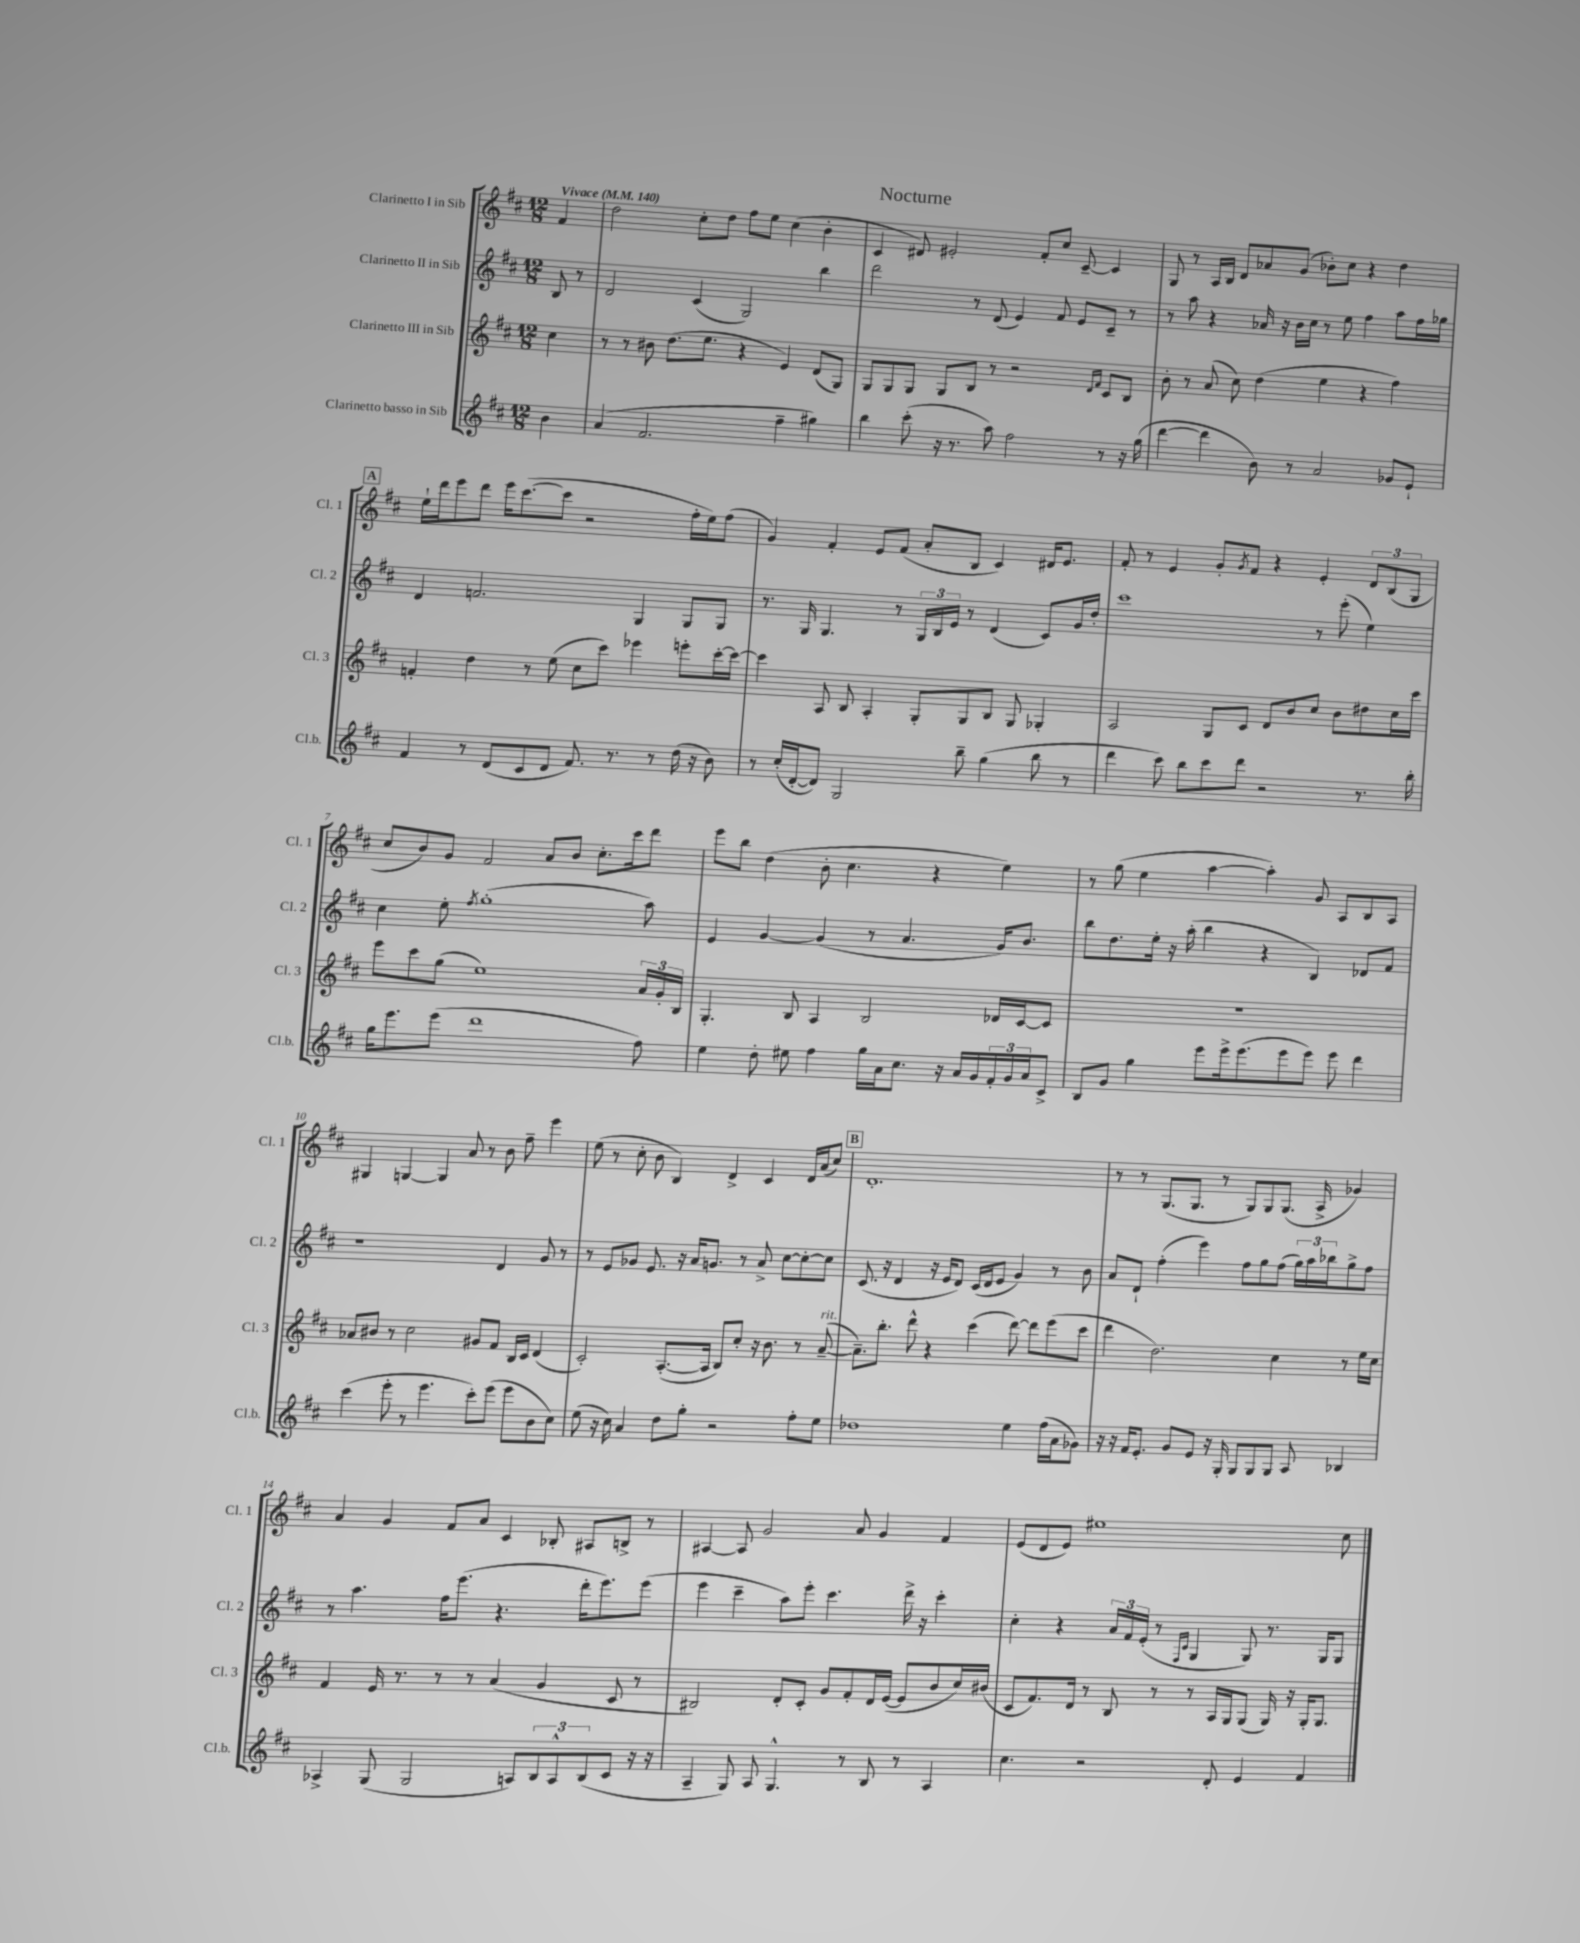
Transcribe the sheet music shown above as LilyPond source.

\header { title = "Nocturne" }
<<
\new StaffGroup <<
\new Staff = "s0" \with { instrumentName = "Clarinetto I in Sib" shortInstrumentName = "Cl. 1" } {
    \clef treble \key d \major \numericTimeSignature \time 12/8 \partial 4 \tempo "Vivace" 4 = 140
    fis'4 |
    d''2 cis''8-. d''8 fis''8 e''8 cis''4( b'4-. |
    cis'4 dis'8) eis'2-. fis'8-. cis''8 cis'8~-- cis'4 |
    g8 r8 a16 b16 d'8 aes'8 g'8( bes'8-.) cis''8 r4 d''4 |
    \mark \markup { \box "A" } e''16-! d'''16 e'''8 d'''8 e'''16 cis'''8.~( cis'''8 r2 fis''16-. e''16) fis''8( |
    g'4) fis'4-. e'8 fis'8( a'8-. b8 cis'4) dis'16 e'8. |
    fis'8-. r8 e'4 g'8-. \acciaccatura { g'8 } fis'8 r4 e'4-. \tuplet 3/2 { d'8 b8( g8 } |
    cis''8 b'8) g'8 fis'2 a'8 b'8 cis''8.-. cis'''16 d'''8 |
    e'''8 b''8 d''4( b'8-. cis''4. r4 e''4) |
    r8 g''8( e''4 a''4~ a''4-.) g'8 a8 b8 a8 |
    gis4 g4~ g4 a'8 r8 b'8 fis''8-- e'''4 |
    e''8( r8 cis''8-. b'8 b4) d'4-> cis'4 d'16 a'16( cis''8) |
    \mark \markup { \box "B" } d'1.-. |
    r8 r8 g8.( g8. r8 g8) g8 g8.( a16-> ges'4) |
    a'4 g'4 fis'8 a'8 cis'4 bes8-. ais8 b8-> r8 |
    ais4~ ais8 g'2 a'8 g'4 fis'4 |
    e'8( d'8 e'8) eis''1 cis''8 \bar "|." |
}
\new Staff = "s1" \with { instrumentName = "Clarinetto II in Sib" shortInstrumentName = "Cl. 2" } {
    \clef treble \key d \major \numericTimeSignature \time 12/8 \partial 4
    b8 r8 |
    d'2 cis'4( g2) b''4 |
    d'''2 r8 d'8( e'4) fis'8 e'8 cis'8-- r8 |
    r8 a''8 r4 aes'16 r16 b'16 cis''16 r8 e''8 fis''4 a''8 fis''16 ges''16 |
    \mark \markup { \box "A" } d'4 f'2. g4 g8 g8 |
    r8. g16 g4. r8 \tuplet 3/2 { g16 b16 e'16 } r8 d'4( cis'8) g'16 d''16-. |
    cis'''1 r8 e'''8-.( e''4) |
    cis''4 e''8-. \acciaccatura { fis''8 } g''1-.( a''8) |
    e'4 g'4~ g'4( r8 a'4. g'16) b'8. |
    b''8 d''8. e''16-. r16 a''16-.( b''4 r4 b4) des'8 fis'8 |
    r1 d'4 g'8 r8 |
    r8 e'8 ges'8 e'8. r16 a'16 g'8. r8 a'8-> cis''8~ cis''8~-. cis''8 |
    \mark \markup { \box "B" } cis'8.( r16 d'4 r16 e'16 d'8) cis'16( d'16 e'8 g'4) r8 b'8 |
    a'8 d'8-! fis''4-.( e'''4) fis''8 g''8 fis''8( \tuplet 3/2 { g''16) a''16 bes''16 } g''8-> fis''8 |
    r8 a''4. fis''16 e'''8.( r4. d'''16-. e'''8.) e'''8( |
    e'''4 cis'''4-- a''8) e'''8-. cis'''4. d'''16-> r16 cis'''4-. |
    cis''4-. r4 \tuplet 3/2 { a'16 fis'16 e'16-.( } r8 \grace { fis16 cis'16 } g4 g8) r8. g16 g8 \bar "|." |
}
\new Staff = "s2" \with { instrumentName = "Clarinetto III in Sib" shortInstrumentName = "Cl. 3" } {
    \clef treble \key d \major \numericTimeSignature \time 12/8 \partial 4
    cis''4 |
    r8 r8 bis'8 d''8.( e''8. r4 e'4) d'8( g8) |
    g8 g8 g8 g8 b8 r8 r2 \grace { d'16 fis'16 } cis'8 b8 |
    b'8-. r8 a'8( cis''8) d''4( e''4 r4 fis''4) |
    \mark \markup { \box "A" } f'4-. d''4 r8 e''8( cis''8 cis'''8) ees'''4 e'''8-. cis'''16~-. cis'''16~ |
    cis'''4 a8 b8 a4-. g8-. g8 b8 g8 ges4-. |
    a2 g8 cis'8 d'8 b'8 cis''8 b'8 dis''8 cis''16 cis'''16 |
    e'''8 cis'''8 g''8( e''1) \tuplet 3/2 { a'16 g'16-. b16 } |
    g4.-. b8 a4 b2 des'16 cis'16~ cis'8 |
    R1. |
    aes'8 bis'8 r8 cis''2 gis'8 fis'8 b16 cis'16 d'4( |
    cis'2-.) a8.~-.( a16 b8) cis''8-. r16 b'8. r8 a'8~--^\markup { \italic "rit." }( |
    \mark \markup { \box "B" } a'8.--) b''8.-. d'''8-^ r4 cis'''4( d'''8~) d'''8 e'''8( cis'''8 |
    d'''4 d''2.) cis''4 r8 e''16 cis''16 |
    fis'4 e'16 r8. r8 r8 a'4( g'4 cis'8 r8 |
    bis2) d'8-. cis'8-. g'8 fis'8-. d'16 e'16~( e'8 b'8 cis''16) bis'16( |
    cis'8 fis'8.) d'16 r8 b8 r8 r8 a16 g16 g8( g16) r16 g16-. g8. \bar "|." |
}
\new Staff = "s3" \with { instrumentName = "Clarinetto basso in Sib" shortInstrumentName = "Cl.b." } {
    \clef treble \key d \major \numericTimeSignature \time 12/8 \partial 4
    b'4 |
    a'4( fis'2. fis''4-- gis''4) |
    b''4 cis'''8-.( r16 r8. a''8) fis''2 r8 r16 g''16( |
    d'''4~ d'''4 b'8) r8 a'2 ges'8 e'8-! |
    \mark \markup { \box "A" } fis'4 r8 d'8( cis'8 d'8 fis'8.) r8. r8 d''16( r16 b'8) |
    r8 cis''16-.( d'16~-. d'8) g2 b''8-- g''4( b''8 r8 |
    d'''4 cis'''8) b''8 cis'''8 d'''8 r2 r8. b''16-. |
    g''16 e'''8. e'''8( d'''1 fis''8) |
    e''4 d''8-. eis''8 fis''4 g''16 a'16 cis''8. r16 a'16 g'16 \tuplet 3/2 { fis'16-. g'16 a'16 } cis'8-> |
    b8 g'8 g''4 e'''8 e'''16-> e'''8.( e'''8 e'''8) e'''8 d'''4 |
    cis'''4( e'''8-. r8 e'''4. cis'''8-.) e'''8( e'''8 b'8 cis''8) |
    e''8( r16 cis''16) a'4 d''8 g''8-. r2 fis''8-. e''8 |
    \mark \markup { \box "B" } des''1 e''4 fis''16( a'16 ges'8) |
    r16 r16 fis'16 e'8.-. g'8 e'8 r16 g16-. g8 g8 g8 a8 bes4 |
    aes4-> g8( g2 a8) \tuplet 3/2 { b8 a8-^ b8( } cis'8 r16 r16 |
    a4-- g8) a8 g4.-^ r8 b8 r8 a4 |
    cis''4. r2 d'8-. e'4 fis'4 \bar "|." |
}
>>
>>
